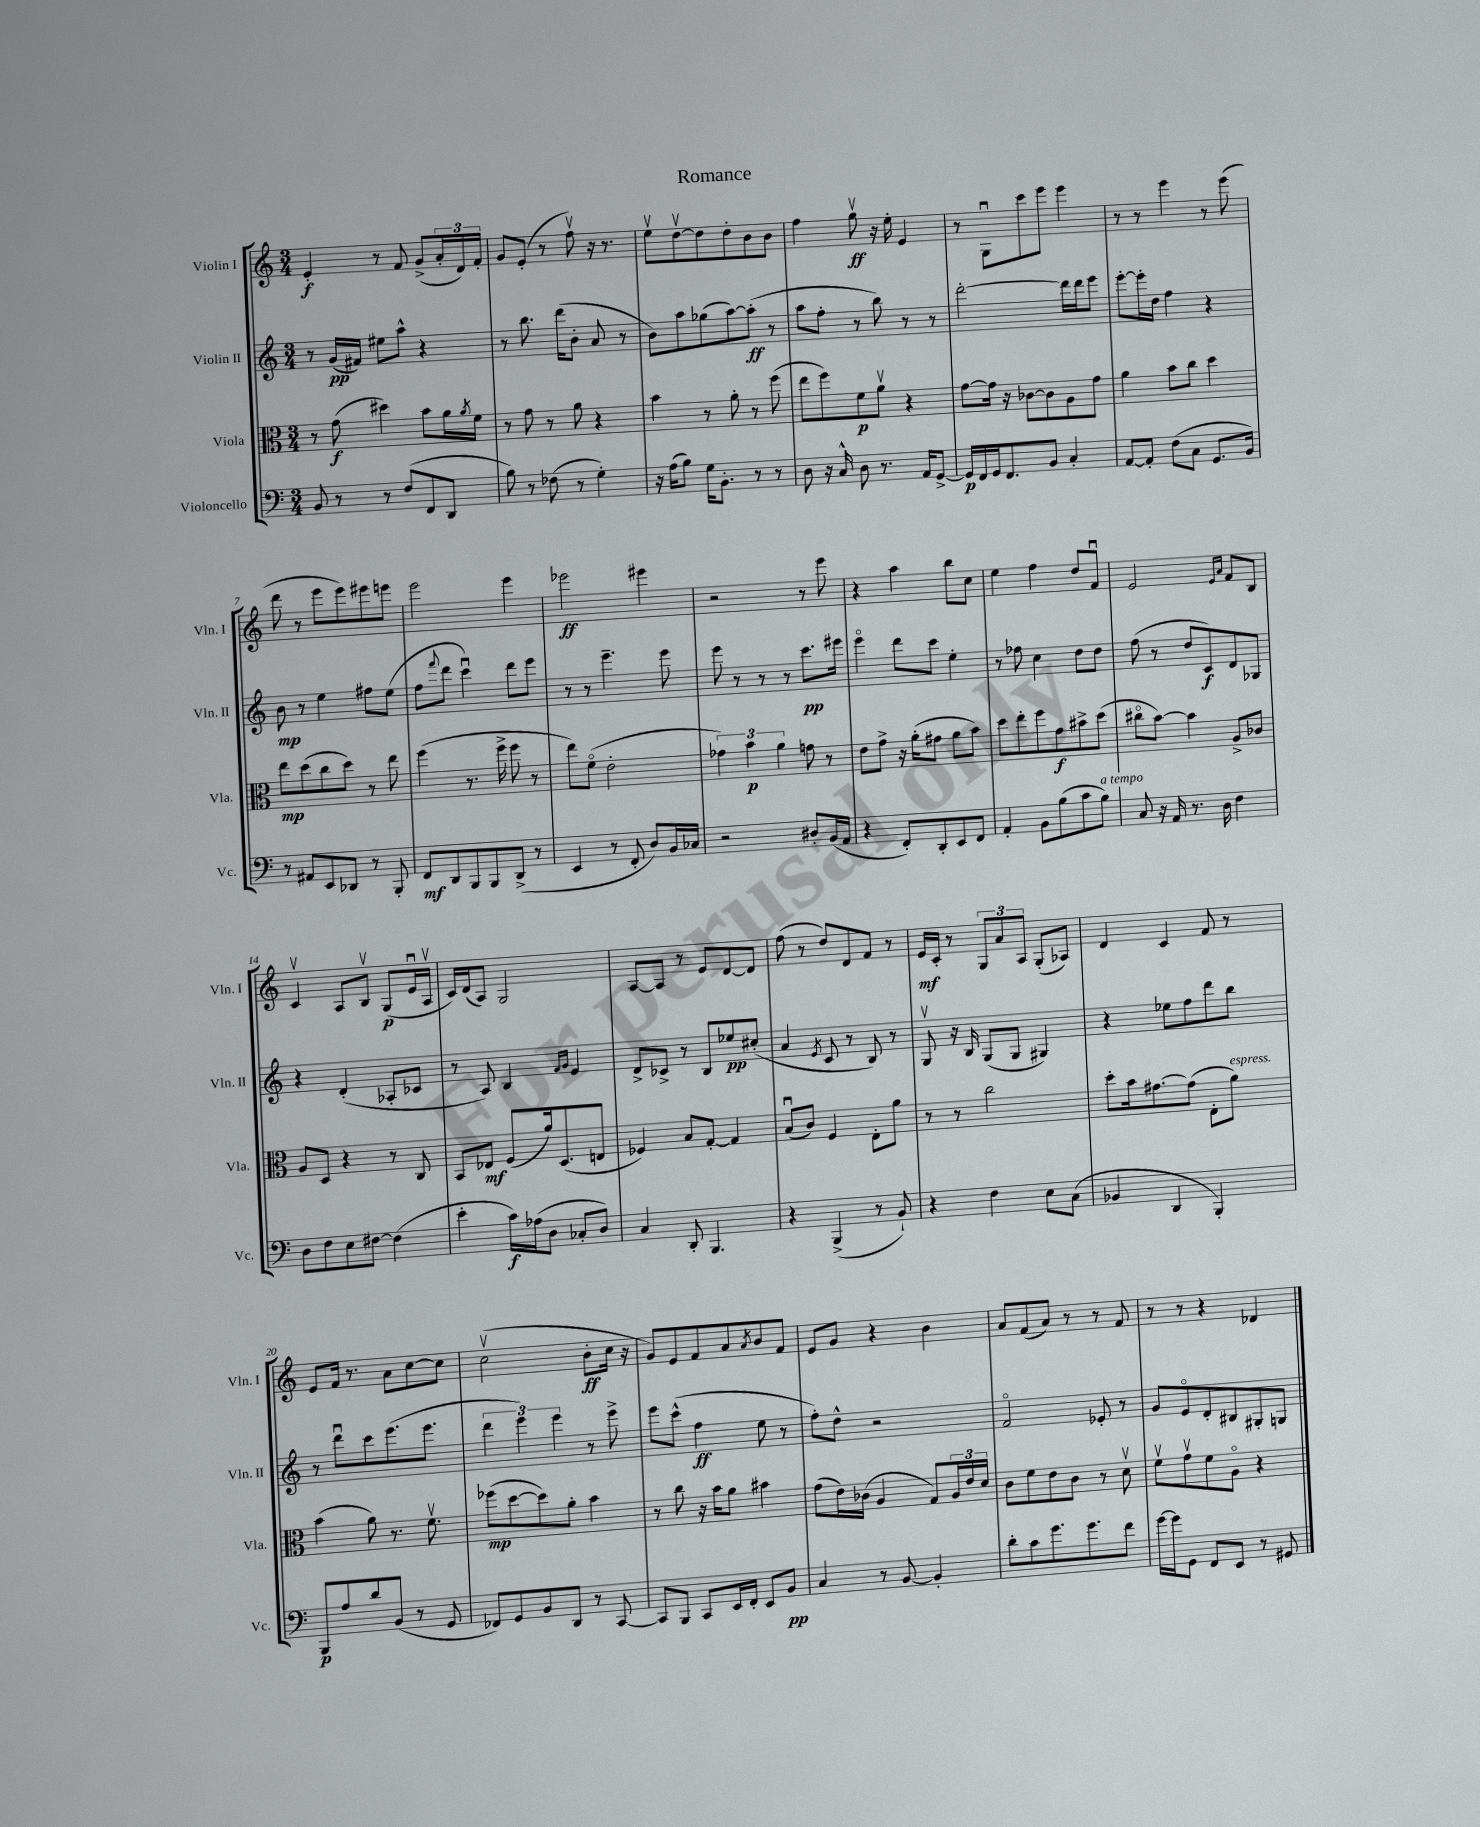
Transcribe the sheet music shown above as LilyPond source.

\header { title = "Romance" }
<<
\new StaffGroup <<
\new Staff = "s0" \with { instrumentName = "Violin I" shortInstrumentName = "Vln. I" } {
    \clef treble \key c \major \numericTimeSignature \time 3/4
    e'4-.\f r8 f'8 g'8->( \tuplet 3/2 { a'16-. d'16) f'16-. } |
    g'8 e'8-.( r8 f''8\upbow) r16 r8. |
    e''8\upbow d''8~\upbow d''8 d''8-. b'8 b'8 |
    f''4 g''8\upbow\ff r16 e''16-. e'4 |
    r8 g8\downbow c'''8 e'''8 e'''4 |
    r8 r8 e'''4 r8 e'''8( |
    d'''8 r8 e'''8 e'''8) eis'''8 e'''8 |
    e'''2 e'''4 |
    ees'''2\ff eis'''4 |
    r2 r8 e'''8 |
    r4 a''4 b''8 c''8 |
    e''4 f''4 d''8 f'8\downbow |
    e'2 \grace { e'16 a'16 } f'8 b8 |
    c'4\upbow a8 b8\upbow g8\p( e'16\downbow a16\upbow |
    c'16) d'16( a8) g2 |
    a8~ a8 r8 e'8 d'8~ d'8 |
    f''8( r8 d''8) d'8 f'8 r8 |
    e'16\mf c'16-. r8 \tuplet 3/2 { g8 a'8 a8 } g8-.( aes8) |
    d'4 c'4 f'8 r8 |
    e'8 f'16 r8. a'8 c''8~ c''8 |
    c''2\upbow( b'8-.\ff c''16 r16 |
    g'8) e'8 f'8 a'8 \acciaccatura { a'8 } b'8 f'8 |
    e'8 g'8 r4 b'4 |
    a'8 f'8( a'8) r8 r8 f'8 |
    r8 r8 r4 des'4 \bar "|." |
}
\new Staff = "s1" \with { instrumentName = "Violin II" shortInstrumentName = "Vln. II" } {
    \clef treble \key c \major \numericTimeSignature \time 3/4
    r8 g'16\pp( fis'16) eis''8 a''8-^ r4 |
    r8 b''8. d'''16( b'8-. a'8 r8 |
    b'8) a''8 ges''8( a''8~) a''8-.\ff( r8 |
    a''8 f''8-. r8 b''8) r8 r8 |
    d'''2~-. d'''16 d'''16 e'''8 |
    e'''8~-. e'''16-. d''16 f''4 r4 |
    b'8\mp r8 e''4 fis''8 e''8( |
    f''8 \appoggiatura { f'''8 } d'''8 c'''4\downbow) d'''8 e'''8 |
    r8 r8 e'''4.-- e'''8 |
    e'''8 r8 r8 r8 c'''8.\pp eis'''16 |
    e'''4\flageolet d'''8 c'''8 e''4-. |
    r8 fes''8 c''4 d''8 d''8 |
    f''8( r8 d''8 c'8\f) d'8 ges8 |
    r4 d'4-.( aes8-. ces'8 |
    r8 a8) b4 \grace { f'16 g'16 } e'4 |
    d'8-> ces'8-> r8 b8 ees''8\pp cis''8-.( |
    a'4 \acciaccatura { e'8 } c'8 r8 b8) r8 |
    g8\upbow r16 b16 g8( g8 gis4) |
    r4 ees''8 f''8 d'''8 b''8 |
    r8 d'''8\downbow c'''8 e'''8.( e'''8. |
    \tuplet 3/2 { d'''4 e'''4) e'''4 } r8 e'''8-> |
    e'''8 c'''8-^( f''4\ff e''8 r8 |
    f''8-.) d''8-^ r2 |
    f'2\flageolet ees'8-. r8 |
    g'8 e'8\flageolet d'8-. bis8 gis8-. g8 \bar "|." |
}
\new Staff = "s2" \with { instrumentName = "Viola" shortInstrumentName = "Vla." } {
    \clef alto \key c \major \numericTimeSignature \time 3/4
    r8 g'8\f( dis''4) b'8 a'16 \acciaccatura { a'8 } f'16 |
    r8 g'8 r8 a'8 r4 |
    b'4 r8 a'8-. r8 f''8( |
    e''8 f''8) f'8\p a'8\upbow r4 |
    g'8~ g'16 r16 ces'8~ ces'8 a8 g'8 |
    a'4 b'8 c''8 d''4 |
    e''8\mp d''8( c''8 d''8) r8 e''8 |
    f''4( r8. f''16-> f''8 r8 |
    e''8) f'8\flageolet( e'2-. |
    \tuplet 3/2 { ges'4) b'4\p a'4 } g'8 r8 |
    e'8 g'8-> r16 a'16-.( gis'8 a'8 b'8) |
    d''8 e''8-. f''8 g'8\f bis'8-> d''8( |
    cis''8\flageolet b'8~) b'4 a8-> ces'8 |
    a8 d8 r4 r8 c8 |
    b,8 ees8\mf f8( a'16) d8.( e8 |
    fes4) b8 g8~-. g4 |
    b8\downbow( c'8) f4 e8-. a'8 |
    r8 r8 c''2 |
    d''8-. b'16 gis'8.~ gis'8( e8-. a'8^\markup { \italic "espress." }) |
    b'4( a'8) r8. f'8.\upbow |
    fes''8\mp( d''8~ d''8) a'8-. b'4 |
    r8 c''8 r16 b'16 a'8 bis'4 |
    g'8( e'16) ces'16( a4 g8) \tuplet 3/2 { a16 e'16 d'16 } |
    c'8 f'8 e'8 c'8 r8 d'8\upbow |
    f'8\upbow g'8\upbow f'8 a8\flageolet r4 \bar "|." |
}
\new Staff = "s3" \with { instrumentName = "Violoncello" shortInstrumentName = "Vc." } {
    \clef bass \key c \major \numericTimeSignature \time 3/4
    b,8 r8 r8 f8( f,8 d,8 |
    b8) r8 fes8( r8 g4-.) |
    r16 a16( b8) g16 b,8.-. r8 r8 |
    d8 r16 c16-^ d8 r8. a,16 g,8~-> |
    g,16\p f,16 g,16 f,8. b,8 c4-. |
    a,8~ a,8-. f8( c8 g,8. b,16) |
    r8 ais,8 e,8 des,8 r8 b,,8-. |
    f,8\mf d,8 b,,8 b,,8 d,8->( r8 |
    e,4 r8 f,8-. d8) b,16 ces16 |
    r2 dis8-. b,16( a,16 |
    r4 f,8-.) d,8-. e,8 f,8 |
    a,4-. b,8 b8( c'8 b8^\markup { \italic "a tempo" }) |
    c8 r16 a,16 r8. d16 f4 |
    d8 f8 e8 fis8~ fis4( |
    e'4-. c'16\f) aes16( d8 ces8-. d8) |
    c4 d,8-. b,,4. |
    r4 b,,4->( r8 b,8-!) |
    r4 f4 e8 c8( |
    bes,4 d,4 b,,4-.) |
    b,,8\p a8 d'8 b,8( r8 g,8 |
    fes,8) g,8 b,8 d,8 r8 c,8~ |
    c,8 b,,8 c,8 e,16 f,16-. e,8 b,8\pp |
    c4 r8 b,8~ b,4-. |
    d'8-. c'8 g'8. g'8. f'8 |
    g'16~ g'16 g,8 f,8 e,8 r8 gis,8 \bar "|." |
}
>>
>>
